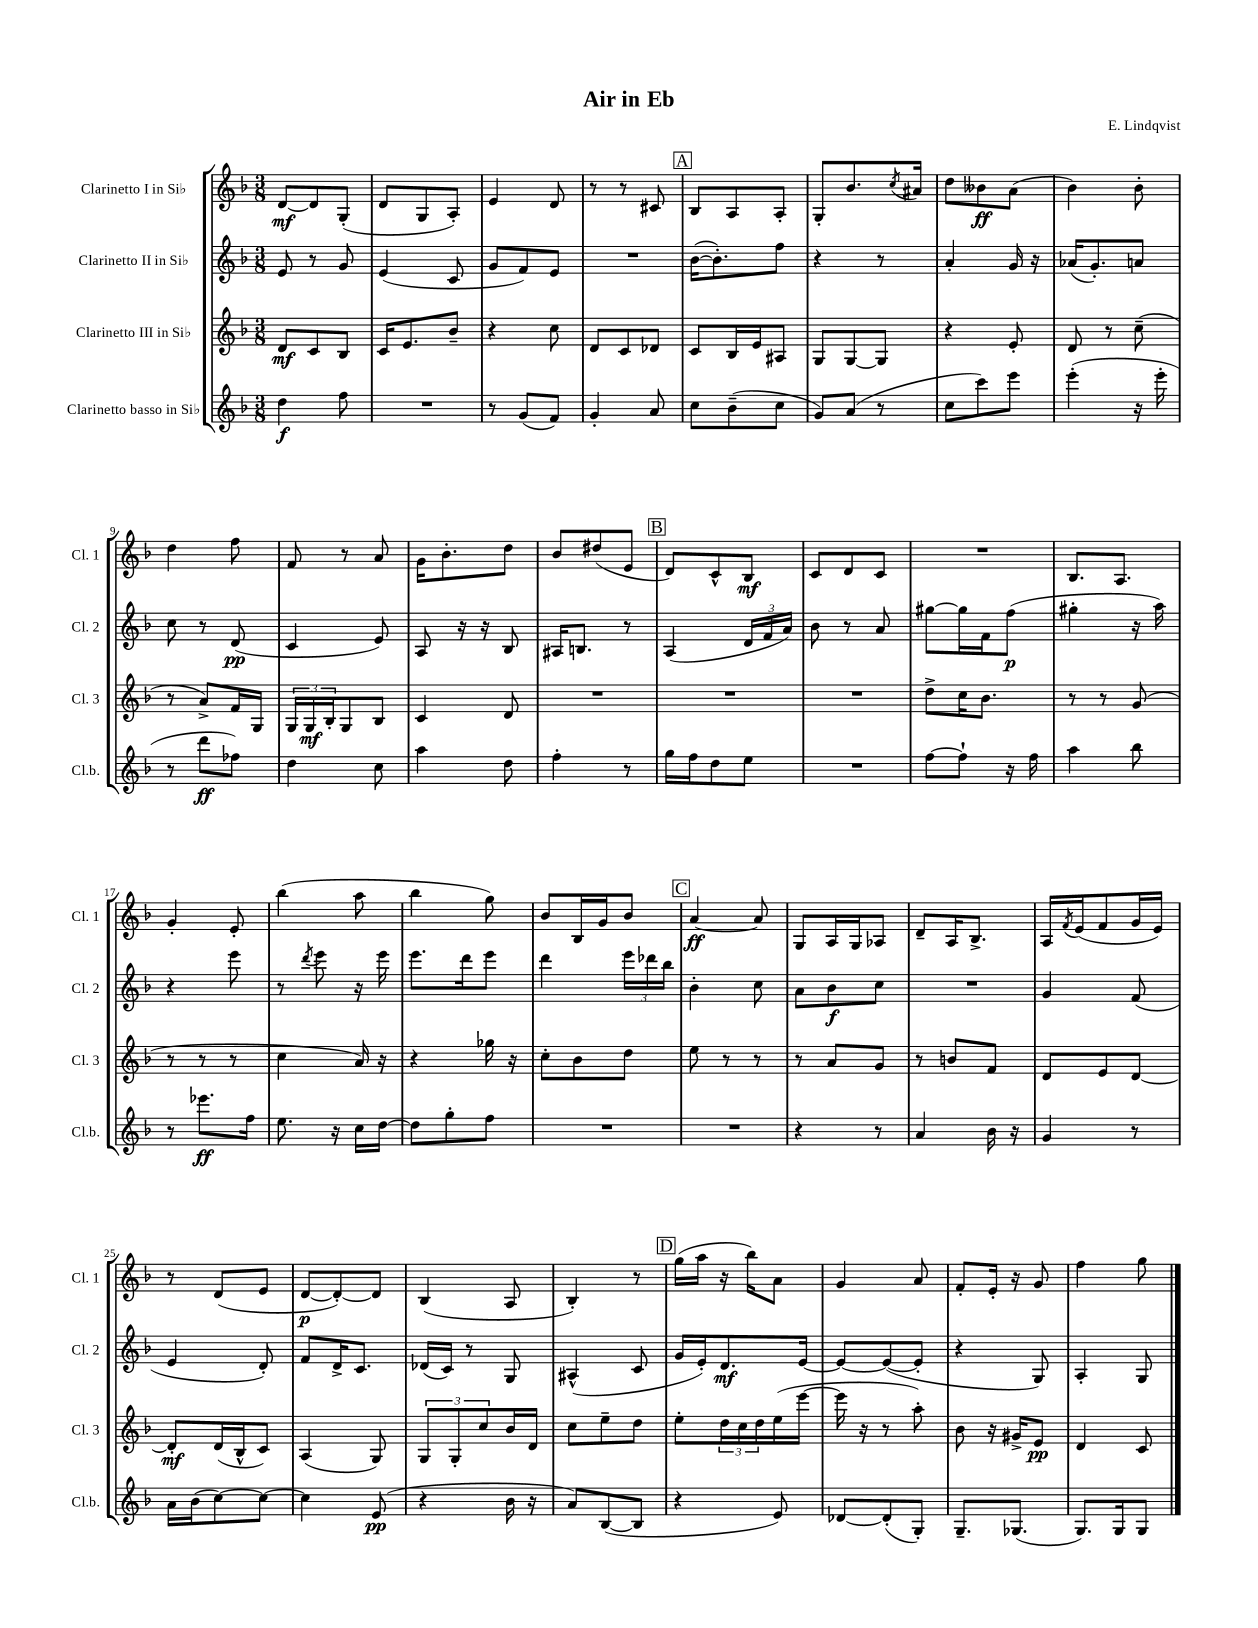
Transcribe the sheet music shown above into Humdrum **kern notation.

**kern	**kern	**kern	**kern
*staff4	*staff3	*staff2	*staff1
*clefG2	*clefG2	*clefG2	*clefG2
*k[b-]	*k[b-]	*k[b-]	*k[b-]
*M3/8	*M3/8	*M3/8	*M3/8
4dd\	8d/L	8e/	[8d/L
.	8c/	8r	8d/]
8ff\	8B-/J	8g/	(8G'/J
=	=	=	=
4.r	16c/LK	(4e/	8d/L
.	8.e/	.	.
.	.	.	8G/
.	8b-~/J	8c/	8A'/J)
=	=	=	=
8r	4r	8g/L	4e/
(8g/L	.	8f/)	.
8f/J)	8cc\	8e/J	8d/
=	=	=	=
4g'/	8d/L	4.r	8r
.	8c/	.	8r
8a/	8d-/J	.	8c#/
=	=	=	=
8cc\L	8c/L	([16b-\LK	8B-/L
.	.	8.b-'\])	.
(8b-~\	16B-/L	.	8A/
.	16e/J	.	.
8cc\J	8A#/J	8ff\J	8A'/J
=	=	=	=
8g/L)	8G/L	4r	8G'/L
(8a/J	[8G/	.	8.b-/
8r	8G/]J	8r	.
.	.	.	8qcc/
.	.	.	16a#/Jk
=	=	=	=
8cc\L	4r	4a'/	8dd\L
8ccc\)	.	.	8b--\
8eee\J	8e'/	16g/	(8a\J
.	.	16r	.
=	=	=	=
(4eee'\	8d/	(16a-/LK	4b-\)
.	.	8.g'/)	.
.	8r	.	.
16r	(8cc~\	8a/J	8b-'\
16eee'\	.	.	.
=	=	=	=
8r	8r	8cc\	4dd\
8ddd\L	8a^/L)	8r	.
8ff-\J)	16f/L	(8d/	8ff\
.	16G/JJ	.	.
=	=	=	=
4dd\	24G/LL	4c/	8f/
.	24G/	.	.
.	24B-'/J	.	.
.	8G/	.	8r
8cc\	8B-/J	8e/)	8a/
=	=	=	=
4aa\	4c/	8A/	16g\LK
.	.	.	8.b-'\
.	.	16r	.
.	.	16r	.
8dd\	8d/	8B-/	8dd\J
=	=	=	=
4ff'\	4.r	16A#/LK	8b-/L
.	.	8.B/J	.
.	.	.	(8dd#/
8r	.	8r	8e/J
=	=	=	=
16gg\LL	4.r	(4A/	8d/L)
16ff\J	.	.	.
8dd\	.	.	8c^^/
8ee\J	.	24d/LL	8B-/J
.	.	24f/	.
.	.	24a/JJ)	.
=	=	=	=
4.r	4.r	8b-\	8c/L
.	.	8r	8d/
.	.	8a/	8c/J
=	=	=	=
[8ff\L	8dd^\L	[8gg#\L	4.r
8ff`\]J	16cc\K	16gg#\]L	.
.	8.b-\J	16f\J	.
16r	.	(8ff\J	.
16ff\	.	.	.
=	=	=	=
4aa\	8r	4gg#'\	8.B-/L
.	8r	.	.
.	.	.	8.A/J
8bb-\	(8g/	16r	.
.	.	16aa\)	.
=	=	=	=
8r	8r	4r	4g'/
8.eee-\L	8r	.	.
.	8r	8eee\	8e'/
16ff\Jk	.	.	.
=	=	=	=
8.ee\	4cc\	8r	(4bb-\
.	.	8qddd/	.
.	.	8eee\	.
16r	.	.	.
16cc\LL	16a/)	16r	8aa\
[16dd\JJ	16r	16eee\	.
=	=	=	=
8dd\]L	4r	8.eee\L	4bb-\
8gg'\	.	.	.
.	.	16ddd\k	.
8ff\J	16gg-\	8eee\J	8gg\)
.	16r	.	.
=	=	=	=
4.r	8cc'\L	4ddd\	8b-/L
.	8b-\	.	16B-/L
.	.	.	16g/J
.	8dd\J	24eee\LL	8b-/J
.	.	24ddd-\	.
.	.	24bb-\JJ	.
=	=	=	=
4.r	8ee\	4b-'\	[4a/
.	8r	.	.
.	8r	8cc\	8a/]
=	=	=	=
4r	8r	8a\L	8G/L
.	8a/L	8b-\	16A/L
.	.	.	16G/J
8r	8g/J	8cc\J	8A-/J
=	=	=	=
4a/	8r	4.r	8d~/L
.	8b/L	.	16A/K
.	.	.	8.B-^/J
16b-\	8f/J	.	.
16r	.	.	.
=	=	=	=
4g/	8d/L	4g/	16A/LL
.	.	.	8qf/
.	.	.	(16e/J
.	8e/	.	8f/
8r	[8d/J	(8f/	16g/L
.	.	.	16e/JJ)
=	=	=	=
16a\LL	8d'/]L	4e/	8r
(16b-\J	.	.	.
[8cc\)	(16d/L	.	(8d/L
.	16B-^^/J	.	.
8cc\_J	8c/J)	8d'/)	8e/J
=	=	=	=
4cc\]	(4A/	8f/L	[8d/L
.	.	16d^/K	8d'/_)
.	.	8.c/J	.
(8e/	8G/)	.	8d/]J
=	=	=	=
4r	12G/L	(16d-/LL	(4B-/
.	.	16c/JJ)	.
.	12G'/	.	.
.	.	8r	.
.	12cc/	.	.
16b-\	16b-/L	8G/	8A/
16r	16d/JJ	.	.
=	=	=	=
8a/L)	8cc\L	(4A#^^/	4B-'/)
([8B-/	8ee~\	.	.
8B-/]J	8dd\J	8c/	8r
=	=	=	=
4r	8ee'\L	16g/LL	(16gg\LL
.	.	16e'/J)	16aa\JJ
.	24dd\L	8.d/	16r
.	24cc\	.	.
.	.	.	16bb-\LK)
.	24dd\	.	.
8e/)	(16ee\	.	8a\J
.	[16eee\JJ	[16e/Jk	.
=	=	=	=
[8d-/L	16eee\]	8e/_L	4g/
.	16r	.	.
(8d-'/]	8r	(8e/_	.
8G'/J)	8aa'\)	8e'/]J	8a/
=	=	=	=
8.G~/L	8b-\	4r	8f'/L
.	16r	.	16e'/Jk
(8.G-/J	16g#^/LK	.	16r
.	8e/J	8G/)	8g/
=	=	=	=
8.G/L)	4d/	4A'/	4ff\
16G/k	.	.	.
8G/J	8c/	8G/	8gg\
==	==	==	==
*-	*-	*-	*-
